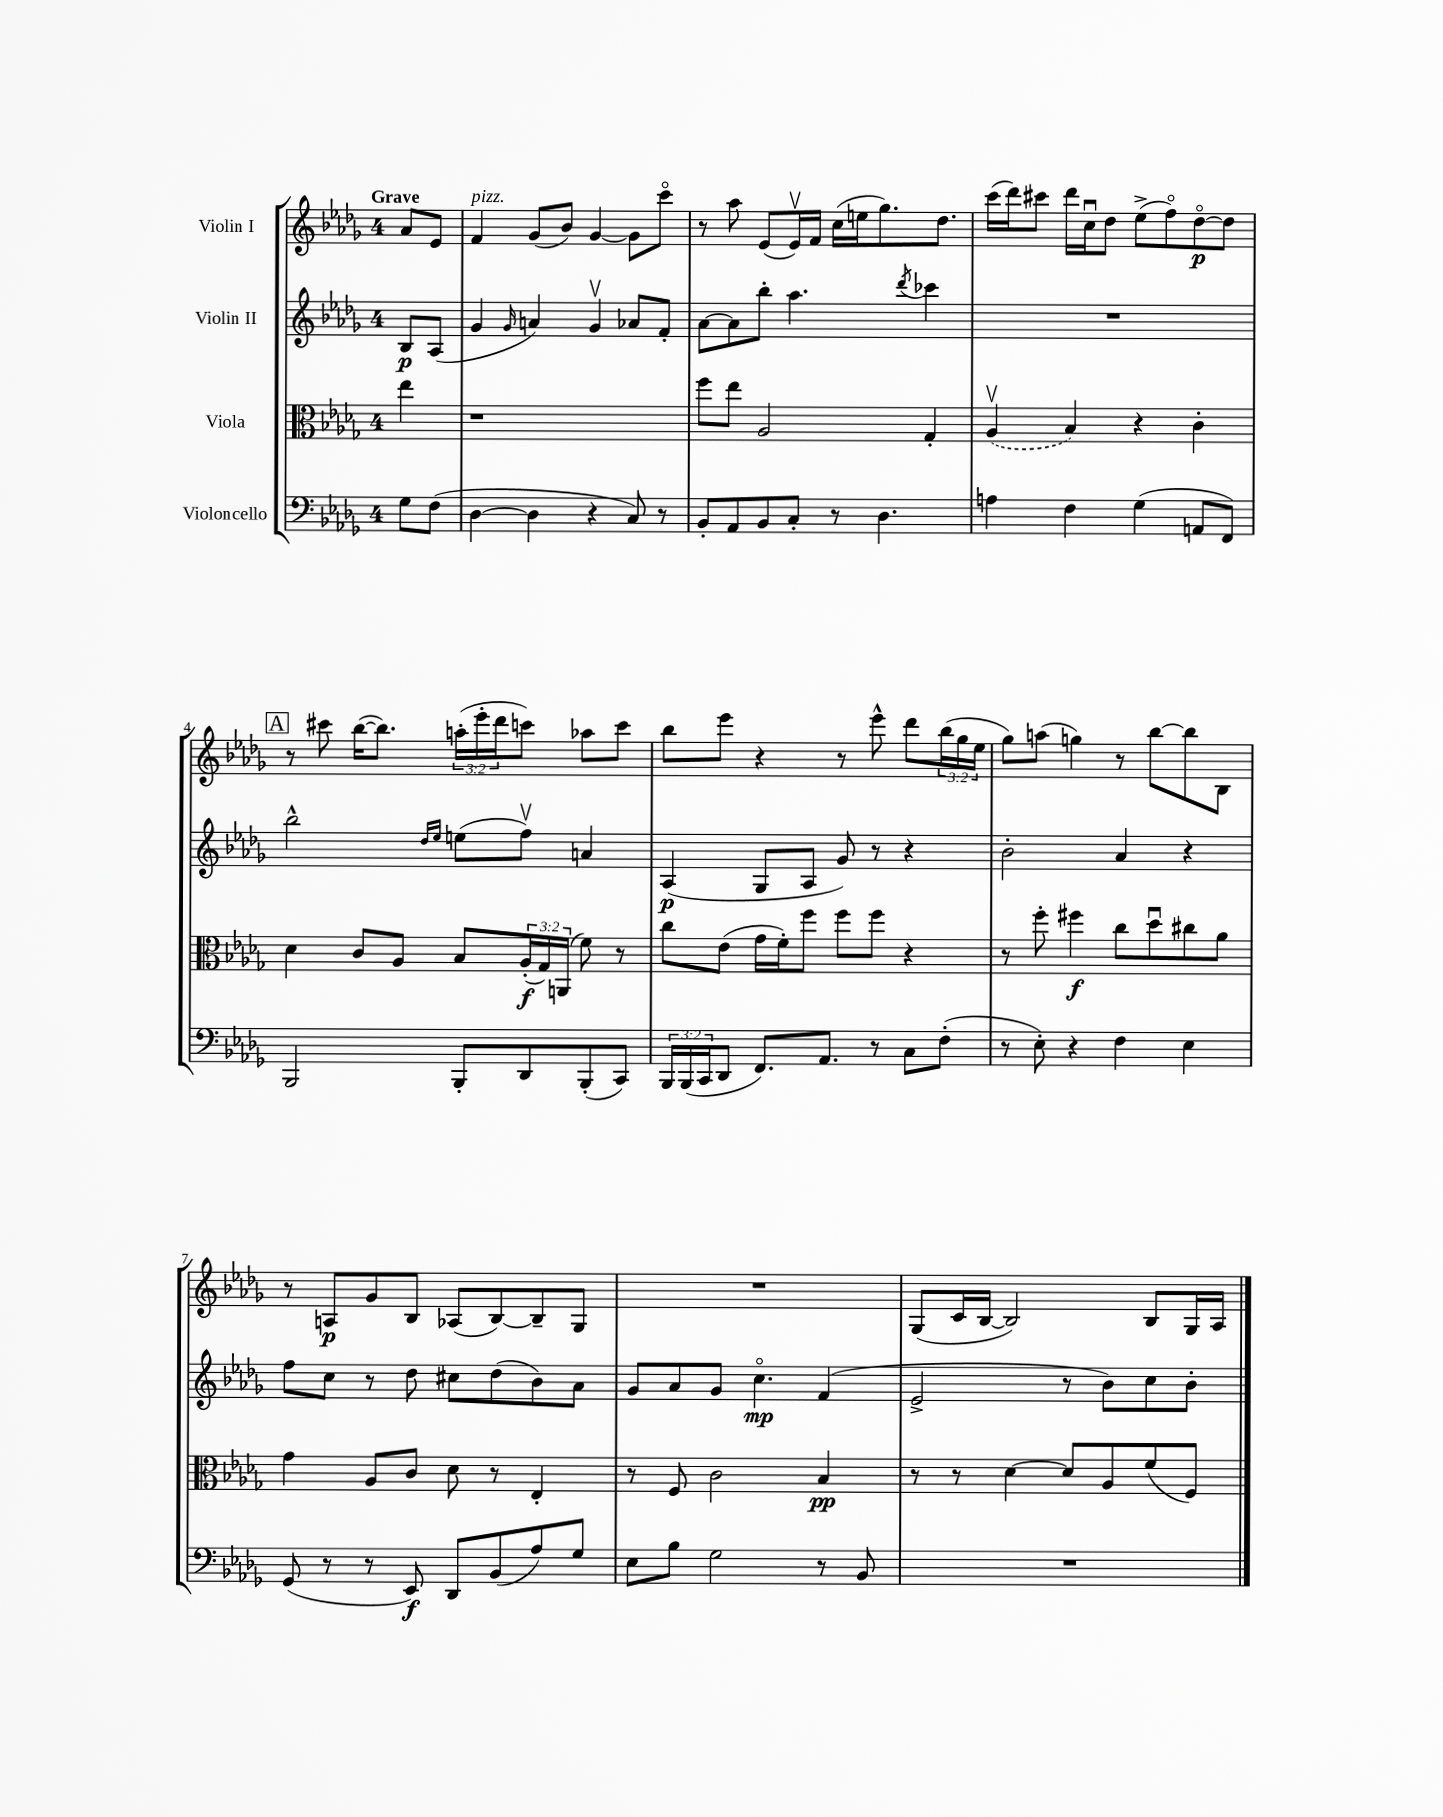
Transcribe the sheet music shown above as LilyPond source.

<<
\new StaffGroup <<
\new Staff = "s0" \with { instrumentName = "Violin I" } {
    \clef treble \key des \major \once \override Staff.TimeSignature.style = #'single-digit \time 4/4 \override Staff.TupletNumber.text = #tuplet-number::calc-fraction-text \partial 4 \tempo "Grave"
    aes'8 ees'8 |
    f'4^\markup { \italic "pizz." } ges'8( bes'8) ges'4~ ges'8 c'''8\flageolet |
    r8 aes''8 ees'8( ees'16\upbow) f'16 c''16( e''16 ges''8.) des''8. |
    c'''16( des'''16) cis'''8 des'''16 c''16\downbow des''8 ees''8->( f''8\flageolet) des''8~\flageolet\p des''8 |
    \mark \markup { \box "A" } r8 cis'''8 bes''16~( bes''8.) \tuplet 3/2 { a''16-.( ees'''16-. des'''16 } c'''8) aes''8 c'''8 |
    bes''8 ees'''8 r4 r8 ees'''8-^ des'''8 \tuplet 3/2 { bes''16( ges''16 ees''16 } |
    ges''8) a''8( g''4) r8 bes''8~ bes''8 bes8 |
    r8 a8\p ges'8 bes8 aes8( bes8~) bes8-- ges8 |
    R1 |
    ges8( c'16 bes16~ bes2) bes8 ges16 aes16 \bar "|." |
}
\new Staff = "s1" \with { instrumentName = "Violin II" } {
    \clef treble \key des \major \once \override Staff.TimeSignature.style = #'single-digit \time 4/4 \partial 4
    bes8\p aes8( |
    ges'4 \grace { ges'16 } a'4) ges'4\upbow aes'8 f'8-. |
    aes'8~ aes'8 bes''8-. aes''4. \acciaccatura { des'''8 } ces'''4 |
    R1 |
    \mark \markup { \box "A" } bes''2-^ \grace { des''16 ees''16 } e''8( f''8\upbow) a'4 |
    aes4\p( ges8 aes8 ges'8) r8 r4 |
    bes'2-. aes'4 r4 |
    f''8 c''8 r8 des''8 cis''8 des''8( bes'8) aes'8 |
    ges'8 aes'8 ges'8 c''4.\flageolet\mp f'4( |
    ees'2-> r8 bes'8) c''8 bes'8-. \bar "|." |
}
\new Staff = "s2" \with { instrumentName = "Viola" } {
    \clef alto \key des \major \once \override Staff.TimeSignature.style = #'single-digit \time 4/4 \override Staff.TupletNumber.text = #tuplet-number::calc-fraction-text \partial 4
    ees''4 |
    r1 |
    f''8 ees''8 aes2 ges4-. |
    \once \slurDashed aes4\upbow( bes4) r4 c'4-. |
    \mark \markup { \box "A" } des'4 c'8 aes8 bes8 \tuplet 3/2 { aes16-.\f( ges16) a,16( } f'8) r8 |
    c''8 ees'8( ges'16 f'16-.) f''8 f''8 f''8 r4 |
    r8 f''8-. fis''4\f c''8 des''8\downbow cis''8 aes'8 |
    ges'4 aes8 c'8 des'8 r8 ees4-. |
    r8 f8 c'2 bes4\pp |
    r8 r8 des'4~ des'8 aes8 f'8( f8) \bar "|." |
}
\new Staff = "s3" \with { instrumentName = "Violoncello" } {
    \clef bass \key des \major \once \override Staff.TimeSignature.style = #'single-digit \time 4/4 \override Staff.TupletNumber.text = #tuplet-number::calc-fraction-text \partial 4
    ges8 f8( |
    des4~ des4 r4 c8) r8 |
    bes,8-. aes,8 bes,8 c8-. r8 des4. |
    a4 f4 ges4( a,8 f,8) |
    \mark \markup { \box "A" } bes,,2 bes,,8-. des,8 bes,,8-.( c,8) |
    \tuplet 3/2 { bes,,16 bes,,16( c,16 } des,8 f,8.) aes,8. r8 c8 f8-.( |
    r8 ees8-.) r4 f4 ees4 |
    ges,8( r8 r8 ees,8\f) des,8 bes,8( aes8) ges8 |
    ees8 bes8 ges2 r8 bes,8 |
    R1 \bar "|." |
}
>>
>>
